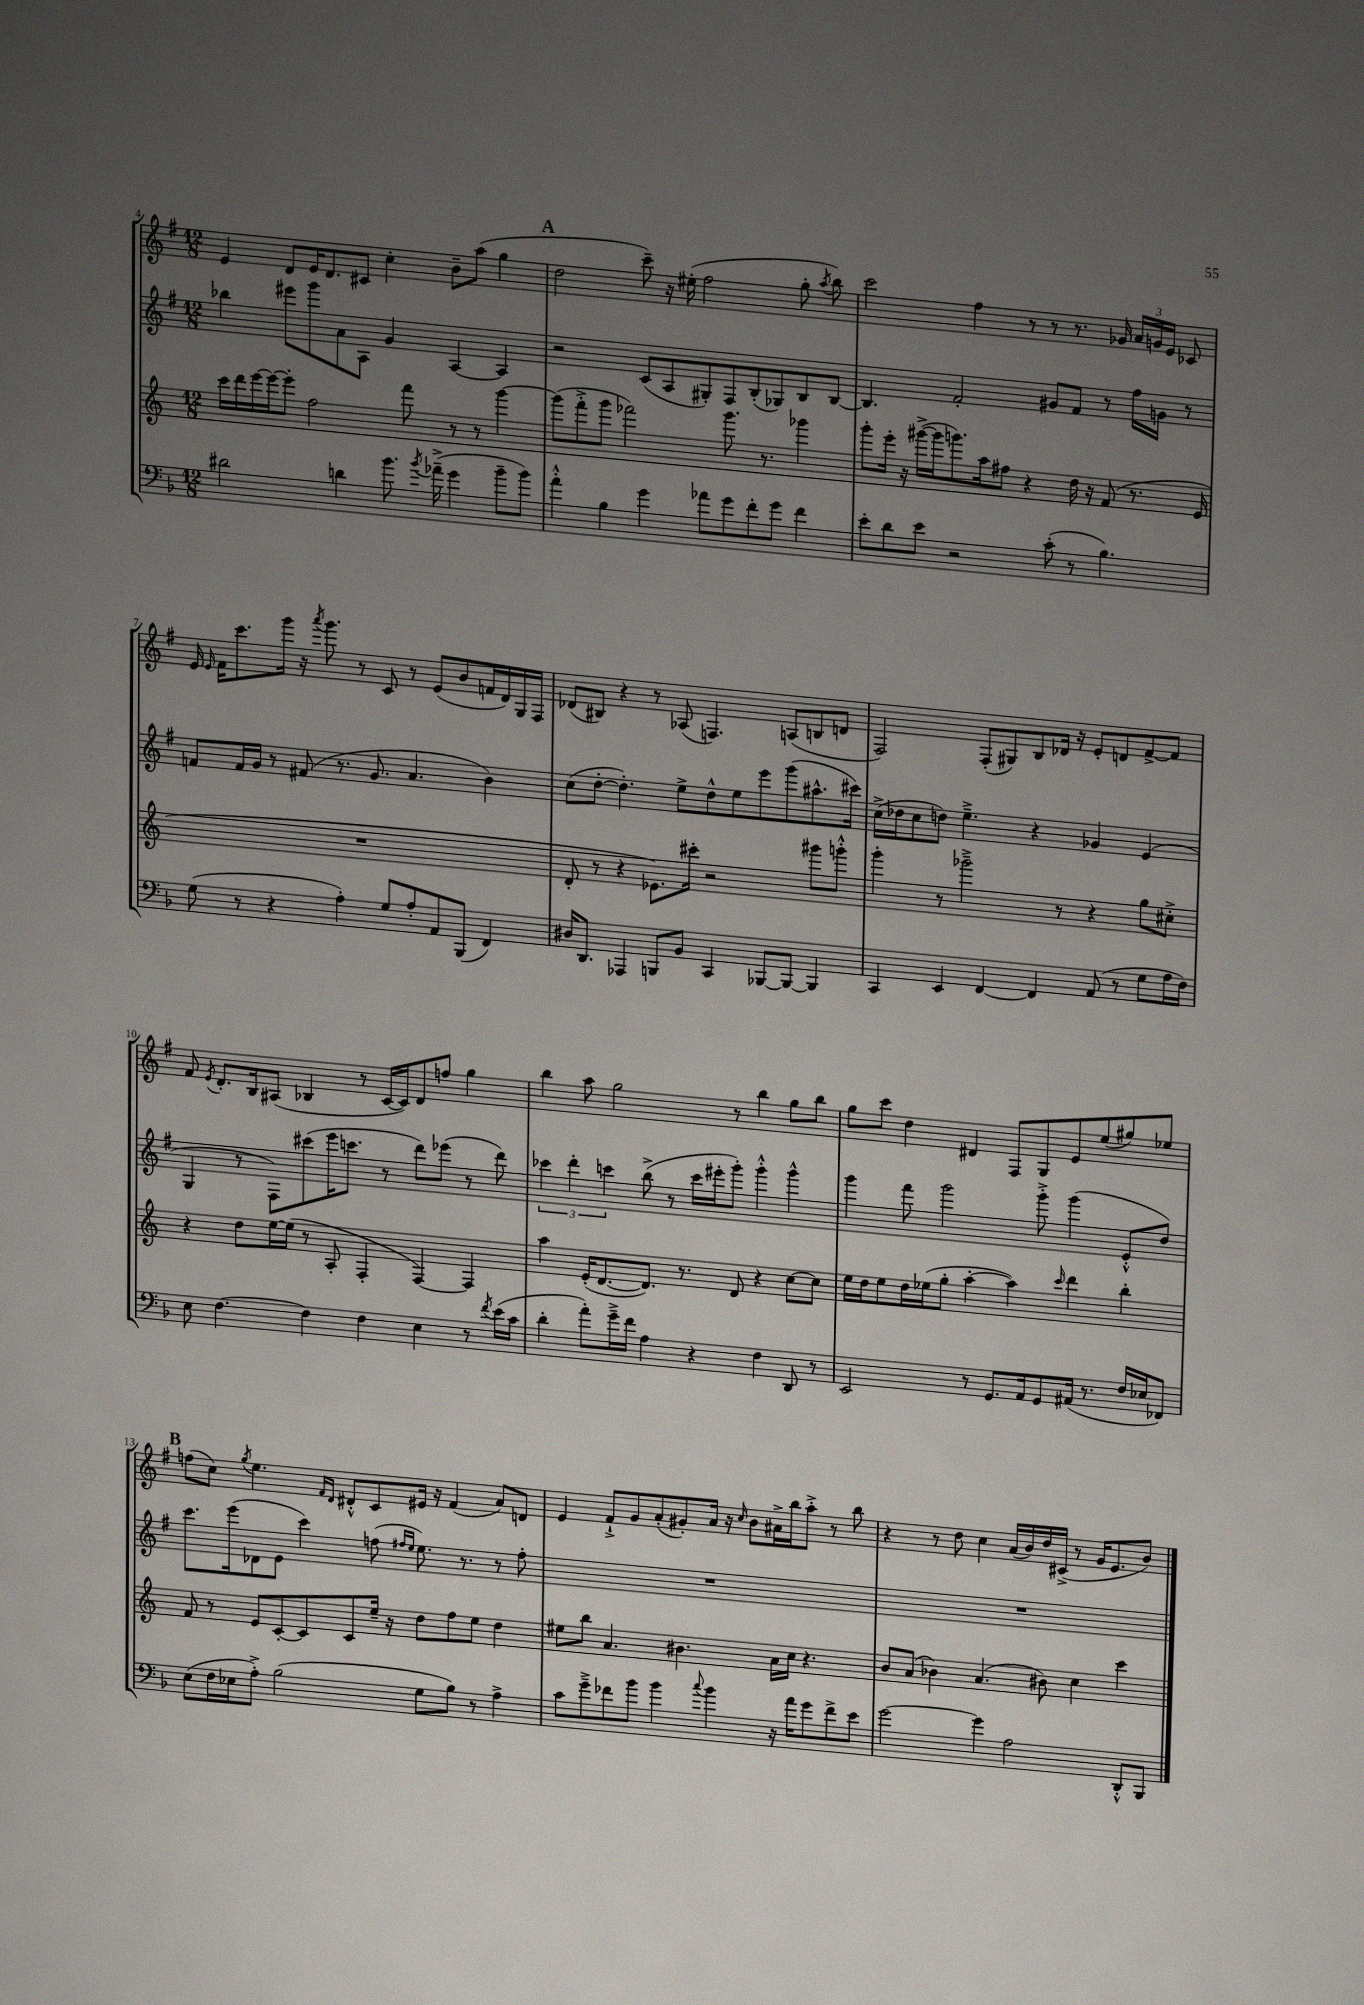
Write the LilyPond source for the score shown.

<<
\new StaffGroup <<
\new Staff = "s0" {
    \clef treble \key g \major \numericTimeSignature \time 12/8
    \autoBeamOff e'4 d'8[ e'16 d'8. cis'8] c''4-. b'8[-- a''8]( g''4 |
    \mark \markup { \bold "A" } d''2 c'''8--) r16 eis''16-.( fis''2 g''8-. \acciaccatura { a''8 } b''8) |
    c'''2 fis''4 r8 r8 r8. ges'16 \tuplet 3/2 { a'16[ g'16 e'16] } ces'8 |
    e'16 \grace { e'16 } fis'16[ c'''8. g'''16] r16 \acciaccatura { a'''8 } g'''8. r8 c'8 r8 e'8[( b'8 f'16 d'16) g16 fis16] |
    des'8[( bis8]) r4 r8 aes8( f4.) a8[( b8 d'8] |
    fis2) fis8[-.( gis8) b8 des'16] r16 e'8[-. d'8 fis'8~-> fis'8] |
    fis'8 \acciaccatura { e'8 } d'8.[-. b16 ais8]( bes4 r8 c'16[~ c'16) d'8 f''8] g''4 |
    b''4 a''8 g''2 r8 b''4 g''8[ b''8] |
    g''8[ c'''8] d''4 dis'4 fis8[ g8 e'8 e''8( gis''8) ees''8] |
    \mark \markup { \bold "B" } f''8[( c''8]) \acciaccatura { g''8 } e''4. \grace { fis'16[ d'16] } dis'8[-.-^ c'8 eis'16] r16 fis'4( a'8[) d'8] |
    e'4 fis'8[-!-> g'8 a'8-.( gis'8-.) a'16] r16 \grace { c''16 } b'8[ ais'16-> b''16 a''8]-.-> r8 b''8 |
    r4 r8 d''8 c''4 a'16[( b'16) d''16 cis'16]->( r8 g'16[ e'8. b'8]) \bar "|." |
}
\new Staff = "s1" {
    \clef treble \key g \major \numericTimeSignature \time 12/8
    \autoBeamOff bes''4 eis'''8[ g'''8 a'8 a8] g'4 a4~ a4 |
    \mark \markup { \bold "A" } r2 c'8[( a8 gis8-.) fis8 b8-.( ges8) b8 b8]~ |
    b4. fis'2-. gis'8[ fis'8] r8 fis''16[ g'16] r8 |
    f'8[ f'16 g'16] r8 fis'8( r8. g'8. a'4. b'4) |
    c''8[( d''8]~-. d''4.-.) e''8[-> d''8-^ e''8 e'''8 g'''8( ais''8.-^ cis'''16]) |
    c''16[->( des''16 c''8 d''8]) e''4.---> r4 ges'4 e'4( |
    g4 r8 fis8[) cis'''8( e'''16 c'''8.] r8 d'''8[) ees'''8]( r8 d'''8) |
    \tuplet 3/2 { ces'''4 d'''4-. c'''4 } b''8->( r8 c'''16[ eis'''16-. g'''8]-.) g'''4-.-^ g'''4-^ |
    g'''4 fis'''8 g'''2 g'''8-.-> g'''4( e'8[-.-^ d''8]) |
    \mark \markup { \bold "B" } c'''8.[ e'''16( des'8 e'8] c'''4) f''8( \grace { fis''16[ e''16] } e''8.) r8. r8 fis''8-. |
    R1. |
    R1. \bar "|." |
}
\new Staff = "s2" {
    \clef treble \key c \major \numericTimeSignature \time 12/8
    \autoBeamOff c'''16[ d'''16 e'''16~ e'''16~ e'''8]-. f''2 f'''8 r8 r8 g'''4~ |
    \mark \markup { \bold "A" } g'''8[( f'''8-.-> g'''8] fes'''2) g'''8. r8. ges'''4 |
    g'''8[-. e'''16]-. r16 gis'''16[~->( gis'''16 g'''8.) a''16 fis''8] r4 d''16 r16 f'8( r8. e'16 |
    R1. |
    d'8-. r8 r4 ees'8.[) cis'''16]-. r2 gis'''8[ g'''8]-.-^ |
    g'''4-. r8 ges'''2---> r8 r4 g''8[ cis''8]-.-> |
    r4 d''8[ e''16~ e''16]( r8 a8-. f4-. f4~) f4 |
    a''4 e'16[-.( d'8.~ d'8.]) r8. d'8 r4 c''8[~ c''8] |
    e''16[ d''16 e''8 d''16 ees''16( g''8]-. a''4~-. a''4) \grace { c'''16 } d'''4 b''4-. |
    \mark \markup { \bold "B" } f'8 r8 e'8[ c'8~-. c'8 c'8 e''16]-- r16 d''8[ f''8 e''8] d''4 |
    eis''8[ b''8] a'4. bis'4. a'16[ c''16] r4. |
    b'8[ a'8]( bes'4) a'4.( bis'8) c''4 c'''4 \bar "|." |
}
\new Staff = "s3" {
    \clef bass \key f \major \numericTimeSignature \time 12/8
    \autoBeamOff dis'2 d'4 bes'8. \acciaccatura { bes'8 } aes'16--->( g'4 bes'8[-- bes'8]) |
    \mark \markup { \bold "A" } a'4-.-^ bes4 g'4 aes'8[ g'8 f'8-. g'8] f'4 |
    e'8[-. d'8 e'8] r2 c'8-.( r8 bes4.) |
    g8( r8 r4 a4-.) g8[ a8-. a,8 bes,,8]( f,4) |
    dis16[ d,8.] aes,,4 b,,8[ bes,8] c,4 bes,,8[~ bes,,8]~ bes,,4 |
    c,4 e,4 f,4~ f,4 a,8( r8 g8[ a16 f16]) |
    e8 f4.~ f4 f4 e4 r8 \acciaccatura { f'8 } e'16[( c'16] |
    d'4-. a'8[-.) g'16---> f'16] a4 r4 f4 d,8 r8 |
    e,2 r8 g,8.[ a,16 g,8 ais,16]( r8. f16[ ees16 fes,8]) |
    \mark \markup { \bold "B" } e8[( f16 ees16 a8]-.->) bes2( g8[ bes8]) r8 a4-> |
    c'8[ g'8---> fes'8 bes'8] bes'4 \appoggiatura { c''8 } bes'4 r16 a'16[ g'8 fes'8-> e'8] |
    g'2~ g'4 a2 d,8[-.-^ bes,,8] \bar "|." |
}
>>
>>
\layout { \context { \Score currentBarNumber = #4 } }
